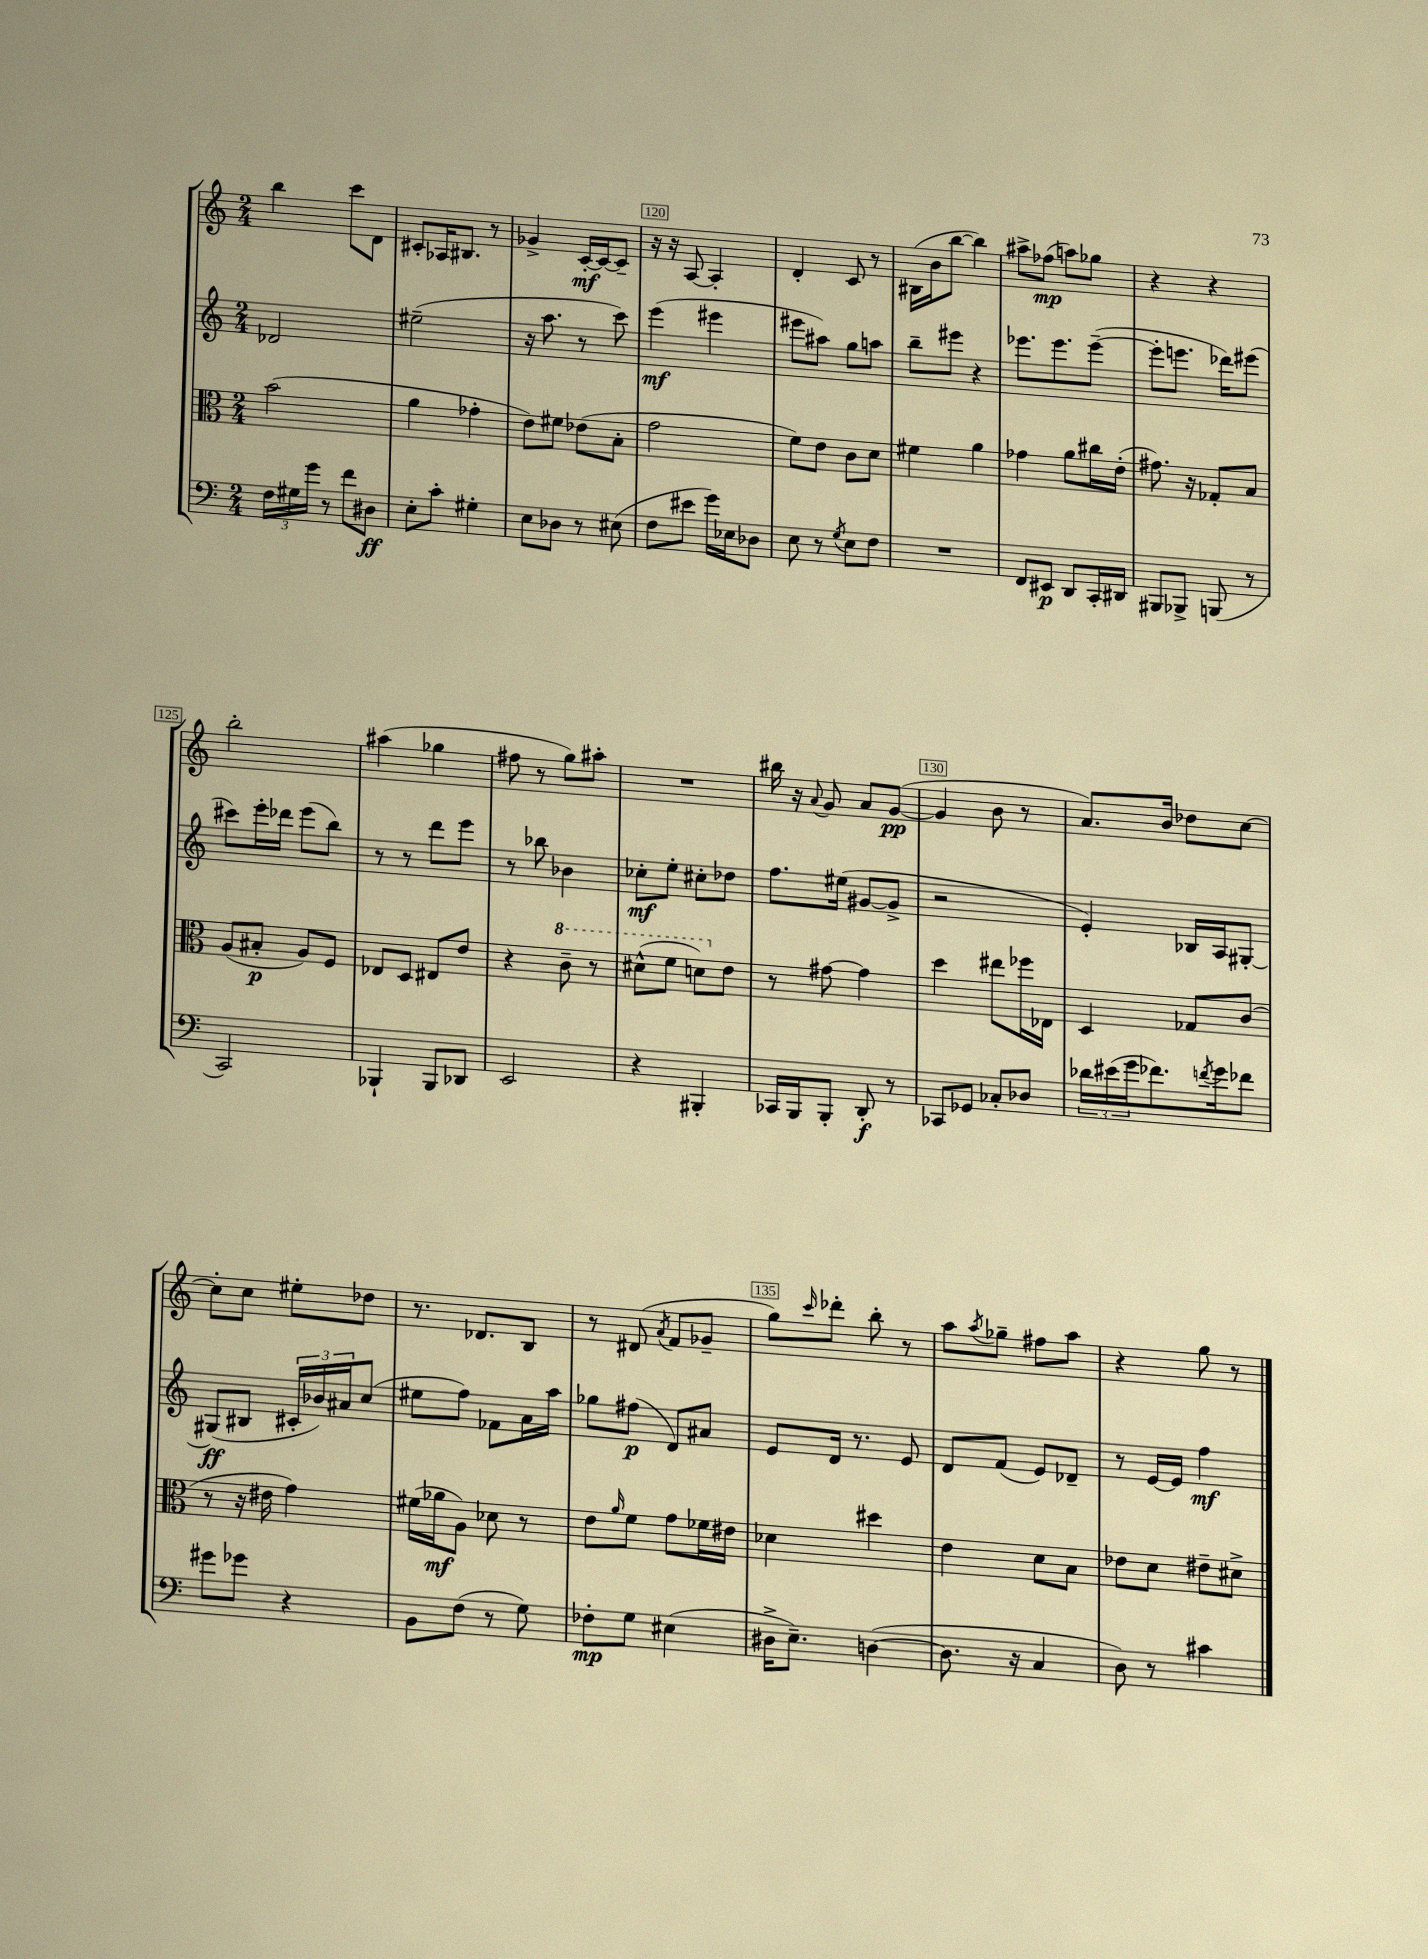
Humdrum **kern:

**kern	**dynam	**kern	**dynam	**kern	**dynam	**kern	**dynam
*part4	*part4	*part3	*part3	*part2	*part2	*part1	*part1
*staff4	*staff4	*staff3	*staff3	*staff2	*staff2	*staff1	*staff1
*clefF4	*	*clefC3	*	*clefG2	*	*clefG2	*
*k[]	*	*k[]	*	*k[]	*	*k[]	*
*M2/4	*	*M2/4	*	*M2/4	*	*M2/4	*
=117	=117	=117	=117	=117	=117	=117	=117
24F\LL	.	(2b\	.	2d-X/	.	4bb\	.
24G#X\	.	.	.	.	.	.	.
24g\JJ	.	.	.	.	.	.	.
8r	.	.	.	.	.	.	.
8f\L	.	.	.	.	.	8ccc\L	.
8D#X\J	ff	.	.	.	.	8d\J	.
=118	=118	=118	=118	=118	=118	=118	=118
8E'\L	.	4a\	.	(2ee#X~\	.	8c#X'/L	.
8c'\J	.	.	.	.	.	16A-X/K	.
.	.	.	.	.	.	8.B#X/J	.
4G#X'\	.	4g-X'\	.	.	.	.	.
.	.	.	.	.	.	8r	.
=119	=119	=119	=119	=119	=119	=119	=119
8E\L	.	8e\L)	.	16r	.	4g-X^/	.
.	.	.	.	8.aa\	.	.	.
8D-X\J	.	8f#X\J	.	.	.	.	.
8r	.	(8e-X\L	.	8r	.	[16c'/LL	mf
.	.	.	.	.	.	16c/J_	.
(8E#X\	.	8B'\J	.	8ccc\)	.	8c~/J]	.
=120	=120	=120	=120	=120	=120	=120	=120
8F\L	.	2g\	.	(4eee\	mf	16r	.
.	.	.	.	.	.	16r	.
8e#X\J	.	.	.	.	.	[8A/	.
16g\LL)	.	.	.	4eee#X\	.	4A'/]	.
16E-X\J	.	.	.	.	.	.	.
8D-X\J	.	.	.	.	.	.	.
=121	=121	=121	=121	=121	=121	=121	=121
8E\	.	8f\L)	.	8eee#X\L	.	4d'/	.
8r	.	8e\J	.	8aa#X\J)	.	.	.
8qG/	.	.	.	.	.	.	.
8E\L	.	8c\L	.	8gg\L	.	8c/	.
8F\J	.	8d\J	.	8aan\J	.	8r	.
=122	=122	=122	=122	=122	=122	=122	=122
2r	.	4f#X\	.	8bb~\L	.	(16B#X\LL	.
.	.	.	.	.	.	16b\J	.
.	.	.	.	8eee#X\J	.	[8bb\J	.
.	.	4a\	.	4r	.	4bb\])	.
=123	=123	=123	=123	=123	=123	=123	=123
8FF/L	.	4g-X\	.	8.eee-X\L	.	8aa#X^\L	.
8EE#X/J	p	.	.	.	.	(8ff-X\J	mp
.	.	.	.	8.eee-\	.	.	.
8DD/L	.	8a\L	.	.	.	8aan\L)	.
16CC'/L	.	16cc#X\L	.	([8eee-~\J	.	8gg-X\J	.
16DD#X/JJ	.	(16e'\JJ	.	.	.	.	.
=124	=124	=124	=124	=124	=124	=124	=124
8BBB#X/L	.	8.g#X\)	.	8eee-'\L]	.	4r	.
8BBB-X^/J	.	.	.	8.eeen\J	.	.	.
.	.	16r	.	.	.	.	.
(8BBBn/	.	8G-X'/L	.	.	.	4r	.
.	.	.	.	16ddd-X\KL)	.	.	.
8r	.	8B/J	.	(8eee#X\J	.	.	.
!!LO:LB:g=z
=125	=125	=125	=125	=125	=125	=125	=125
2CC/)	.	(8A/L	.	8ccc#X\L)	.	2bb'\	.
.	.	8B#X'/J	p	16eee'\L	.	.	.
.	.	.	.	16ddd-X\JJ	.	.	.
.	.	8A/L)	.	(8eee\L	.	.	.
.	.	8F/J	.	8bb\J)	.	.	.
=126	=126	=126	=126	=126	=126	=126	=126
4BBB-X`/	.	8E-X/L	.	8r	.	(4aa#X\	.
.	.	8D/J	.	8r	.	.	.
8BBB-/L	.	8E#X/L	.	8ddd\L	.	4gg-X\	.
8DD-X/J	.	8e/J	.	8eee\J	.	.	.
=127	=127	=127	=127	=127	=127	=127	=127
2EE/	.	4r	.	8r	.	8ff#X\	.
.	.	.	.	8bb-X\	.	8r	.
*	*	*8va	*	*	*	*	*
.	.	8cc~\	.	4b-X\	.	8gg\L)	.
.	.	8r	.	.	.	8aa#X'\J	.
=128	=128	=128	=128	=128	=128	=128	=128
4r	.	(8dd#X^^\L	.	8cc-X'\L	mf	2r	.
.	.	8ff\J	.	8ee'\J	.	.	.
4BBB#X'/	.	8ddn\L)	.	8cc#X'\L	.	.	.
*	*	*X8va	*	*	*	*	*
.	.	8e\J	.	8dd-X\J	.	.	.
=129	=129	=129	=129	=129	=129	=129	=129
16CC-X/LL	.	8r	.	8.ff\L	.	16bb#X\	.
16BBB/J	.	.	.	.	.	16r	.
.	.	.	.	.	.	8qqa/	.
8BBB'/J	.	[8g#X\	.	.	.	8g/	.
.	.	.	.	(16ee#X\Jk	.	.	.
8DD'/	f	4g#\]	.	[8g#X/L	.	8a/L	.
8r	.	.	.	8g#^/J]	.	([8g/J	pp
=130	=130	=130	=130	=130	=130	=130	=130
8CC-X/L	.	4dd\	.	2r	.	4g/]	.
8GG-X/J	.	.	.	.	.	.	.
8C-X'/L	.	8ee#X\L	.	.	.	8b\	.
8D-X/J	.	16ff-X\L	.	.	.	8r	.
.	.	16E-X\JJ	.	.	.	.	.
=131	=131	=131	=131	=131	=131	=131	=131
24d-X\LL	.	4D/	.	4e'/)	.	8.a/L)	.
(24e#X\	.	.	.	.	.	.	.
24g\J	.	.	.	.	.	.	.
8.f-X\)	.	.	.	.	.	.	.
.	.	.	.	.	.	16b/Jk	.
.	.	8G-X/L	.	16B-X/LL	.	8dd-X\L	.
8qfn/	.	.	.	.	.	.	.
16g\k	.	.	.	16A/J	.	.	.
8f-X\J	.	(8c/J	.	[8G#X'/J	.	[8cc\J	.
!!LO:LB:g=z
=132	=132	=132	=132	=132	=132	=132	=132
8g#X\L	.	8r	.	(8G#X/L]	ff	8cc'\L]	.
8g-X\J	.	16r	.	8B#X/J	.	8cc\J	.
.	.	16e#X\	.	.	.	.	.
4r	.	4g\)	.	24c#X'/LL	.	8ee#X'\L	.
.	.	.	.	24b-X/)	.	.	.
.	.	.	.	24a#X/J	.	.	.
.	.	.	.	(8cc/J	.	8dd-X\J	.
=133	=133	=133	=133	=133	=133	=133	=133
8BB\L	.	(16f#X\LL	.	8ee#X\L	.	8.r	.
.	.	16a-X\J	mf	.	.	.	.
(8F\J	.	8A\J)	.	8ff\J)	.	.	.
.	.	.	.	.	.	8.d-X/L	.
8r	.	8d-X\	.	8f-X\L	.	.	.
8G\)	.	8r	.	16a\L	.	8B/J	.
.	.	.	.	16aa\JJ	.	.	.
=134	=134	=134	=134	=134	=134	=134	=134
8F-X'\L	mp	8e\L	.	8gg-X\L	.	8r	.
.	.	16qqa/	.	.	.	.	.
8G\J	.	8f\J	.	(8ff#X\J	p	(8d#X/	.
.	.	.	.	.	.	8qa/	.
(4E#X\	.	8g\L	.	8d/L)	.	8f/L	.
.	.	16f-X\L	.	8a#X/J	.	8g-X~/J	.
.	.	16e#X\JJ	.	.	.	.	.
=135	=135	=135	=135	=135	=135	=135	=135
16D#X^\KL	.	4d-X\	.	8e/L	.	8gg\L)	.
8.E~\J)	.	.	.	.	.	.	.
.	.	.	.	.	.	16qqccc/	.
.	.	.	.	16d/Jk	.	8ddd-X'\J	.
.	.	.	.	8.r	.	.	.
([4Dn\	.	4dd#X\	.	.	.	8bb'\	.
.	.	.	.	8e/	.	8r	.
=136	=136	=136	=136	=136	=136	=136	=136
8.D\]	.	4e\	.	8d/L	.	8aa\L	.
.	.	.	.	.	.	8qaa/	.
.	.	.	.	(8f/J	.	8gg-X~\J	.
16r	.	.	.	.	.	.	.
4C/	.	8d\L	.	8e/L)	.	8ff#X\L	.
.	.	8B\J	.	8d-X~/J	.	8aa\J	.
=137	=137	=137	=137	=137	=137	=137	=137
8D\)	.	8e-X\L	.	8r	.	4r	.
8r	.	8d\J	.	[16e/LL	.	.	.
.	.	.	.	16e/JJ]	.	.	.
4c#X\	.	8e#X~\L	.	4ff\	mf	8gg\	.
.	.	8d#X^\J	.	.	.	8r	.
==	==	==	==	==	==	==	==
*-	*-	*-	*-	*-	*-	*-	*-
